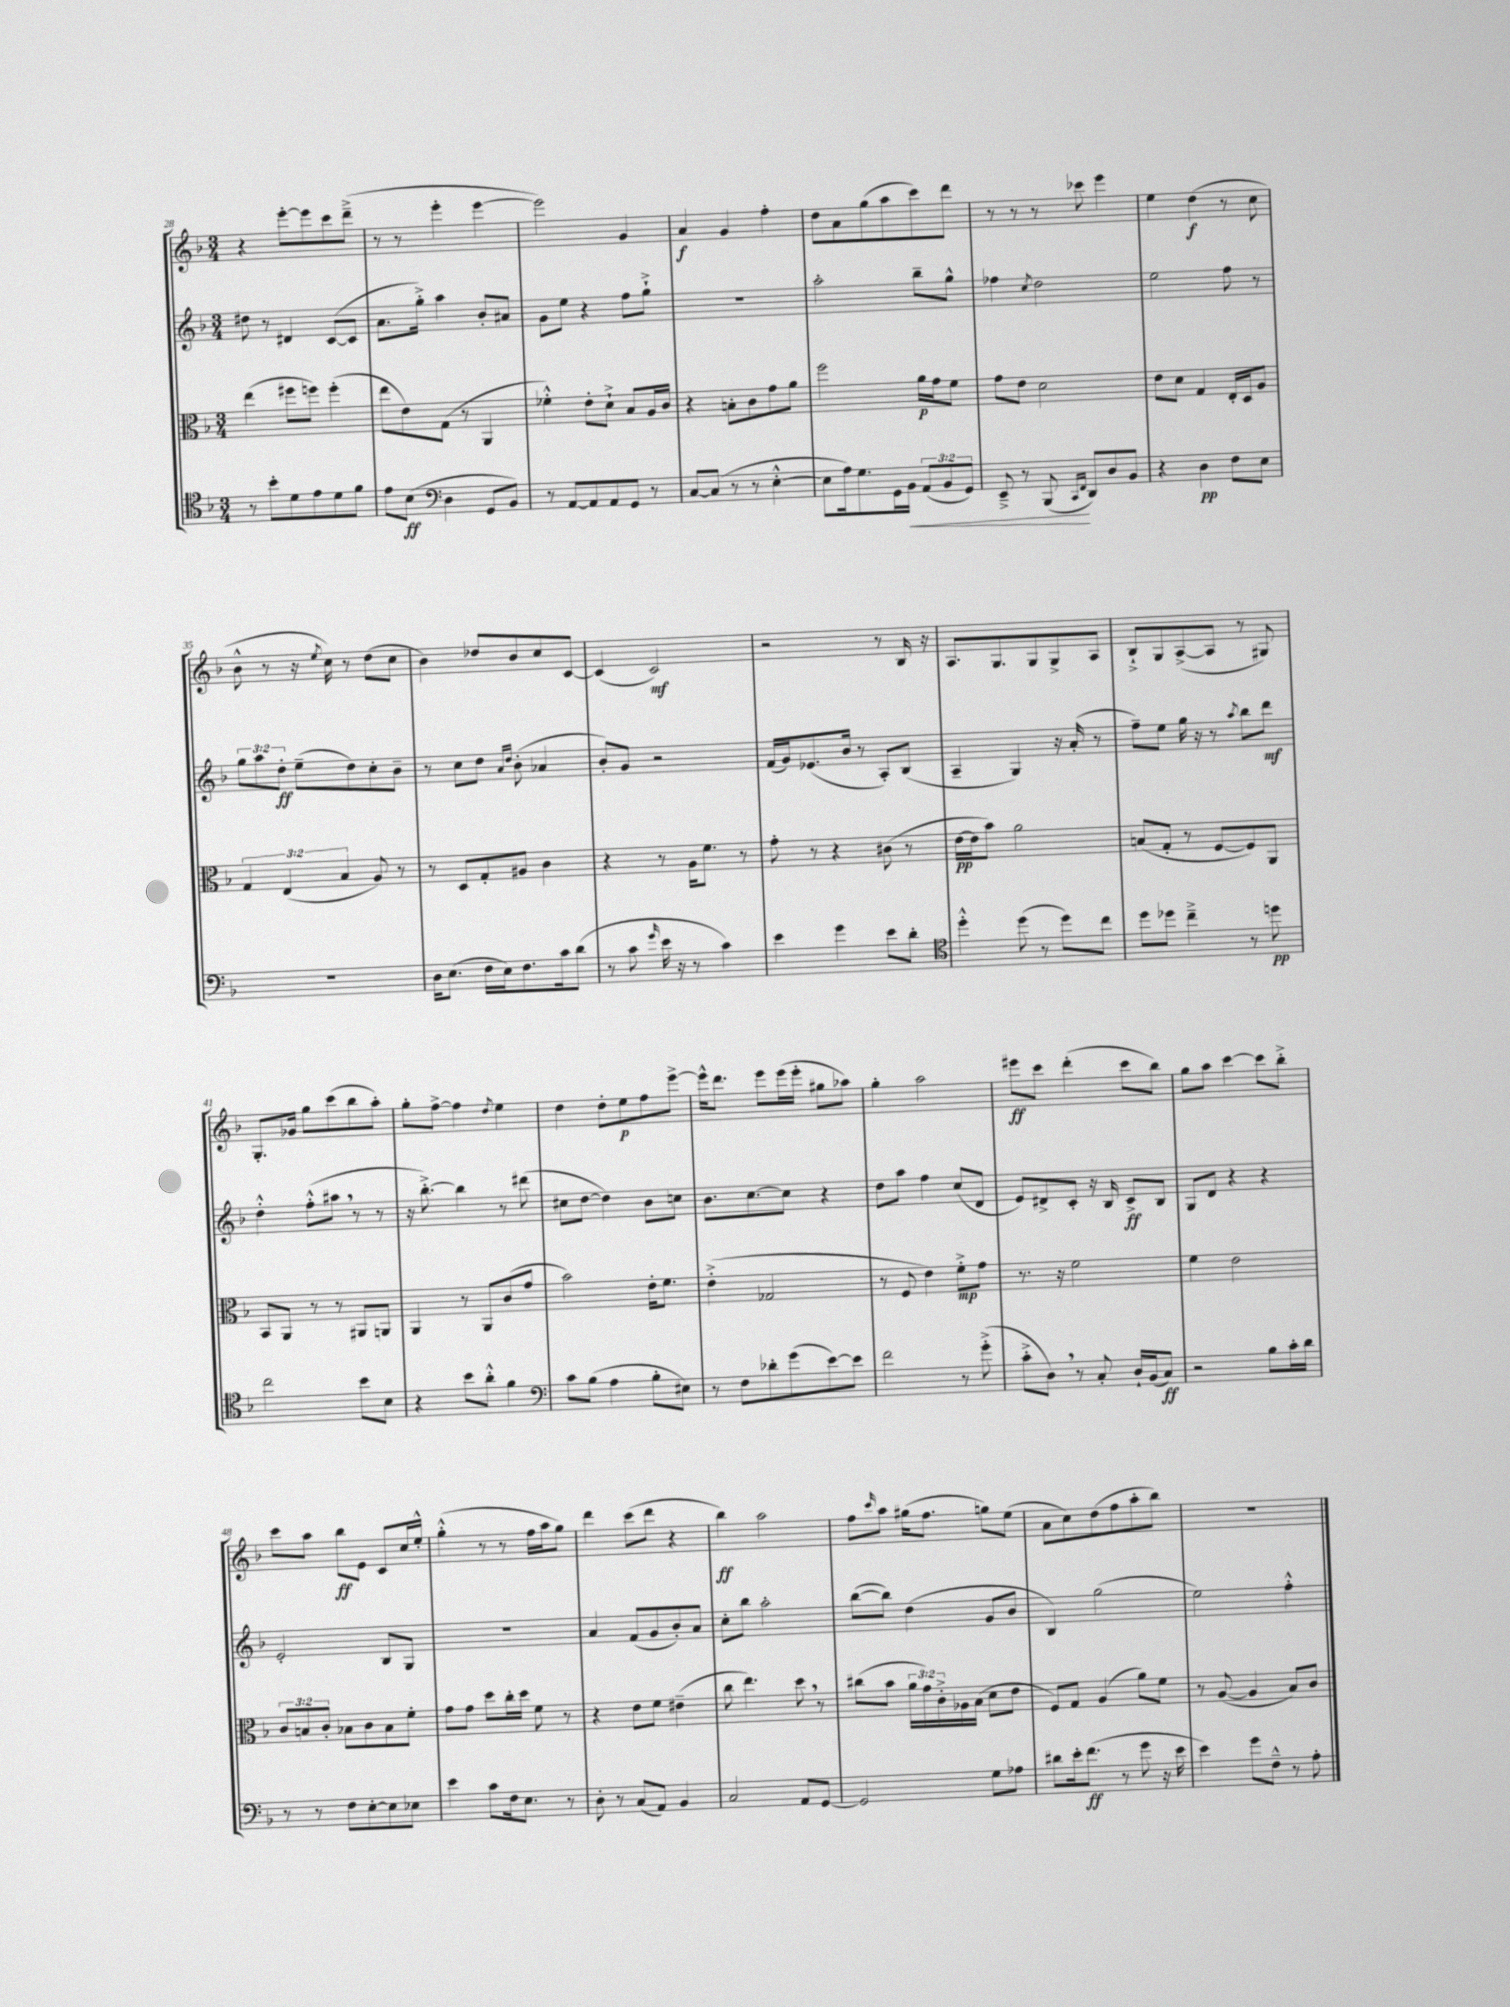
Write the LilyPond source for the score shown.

<<
\new StaffGroup <<
\new Staff = "s0" {
    \clef treble \key f \major \numericTimeSignature \time 3/4
    r4 e'''8~-. e'''8 c'''8 d'''8--->( |
    r8 r8 e'''4-. e'''4~ |
    e'''2) g'4 |
    a'4\f g'4 f''4-. |
    d''8 a'8 g''8( a''8 c'''8) d'''8 |
    r8 r8 r8 ces'''8 e'''4 |
    e''4 d''4\f( r8 c''8 |
    bes'8-^ r8 r16 \acciaccatura { e''8 } c''16) r8 d''8( c''8 |
    bes'4) des''8 bes'8 c''8 c'8~ |
    c'4( c'2\mf) |
    r2 r8 bes16 r16 |
    a8. g8. g8 g8-> a8 |
    bes8-!-> g8 a8~->( a8 r8 gis8) |
    g8.-. ges'16 g''8 c'''8( bes''8 a''8-.) |
    g''8-. f''8~-> f''4 \acciaccatura { d''8 } e''4 |
    d''4 d''8-. e''8\p f''8 e'''8~-> |
    e'''16-^ d'''8. e'''8 e'''16( e'''16-. gis''8 aes''8) |
    g''4-. a''2 |
    eis'''8\ff c'''8 d'''4-.( c'''8 bes''8) |
    g''8 a''8 c'''4~ c'''8 bes''8-.-> |
    c'''8 a''8 bes''8\ff e'8 c'8 c''16 e''16-.-^ |
    g''4-.-^( r8 r8 f''16 a''16 g''8) |
    d'''4 c'''8( d'''8 r4 |
    bes''4\ff) a''2 |
    f''8 \grace { c'''16 } a''8 gis''16( f''8. g''8) e''8( |
    a'8 c''8) d''8( f''8 a''8-. bes''8) |
    R2. \bar "|." |
}
\new Staff = "s1" {
    \clef treble \key f \major \numericTimeSignature \time 3/4 \override Staff.TupletNumber.text = #tuplet-number::calc-fraction-text
    dis''8 r8 dis'4 c'8~( c'8 |
    a'8. g''16-.->) a''4 bes'8-. ais'8 |
    g'8 e''8 r4 f''8 g''8-!-> |
    R2. |
    a''2-. bes''8-- g''8-^ |
    fes''4 \acciaccatura { c''8 } d''2 |
    e''2 f''8 r8 |
    \tuplet 3/2 { g''8 a''8 d''8-.\ff } e''8--( d''8) c''8-. bes'8-- |
    r8 c''8 d''8 \grace { a'16 d''16 } bes'8-.( aes'4 |
    bes'8-.) g'8 r2 |
    f'16( g'16) ees'8.( bes'16 r8 a8-.) bes8( |
    a4-- g4) r16 a'16-.( r8 |
    f''8--) e''8 g''16 r16 r8 \acciaccatura { a''8 } bes''8 d'''8\mf |
    d''4-.-^ f''8-.-^( ais''8 \breathe r8 r8 |
    r16 bes''8.~-.->) bes''4 r8 dis'''8( |
    cis''8 d''8~ d''4) bes'8 c''8 |
    bes'8. c''8.~ c''8 r4 |
    d''8 a''8 f''4 c''8( d'8 |
    e'8) dis'8-> c'8-. r16 bes16 c'8->\ff bes8 |
    g8 d'8 r4 r4 |
    e'2-. bes8 g8 |
    R2. |
    a'4 f'8( g'8 bes'8-.) a'8 |
    c''8-. bes''8 a''2-. |
    bes''8~( bes''8) d''4( g'8 bes'8 |
    bes4) g''2( |
    e''2) f''4-.-^ \bar "|." |
}
\new Staff = "s2" {
    \clef alto \key f \major \numericTimeSignature \time 3/4 \override Staff.TupletNumber.text = #tuplet-number::calc-fraction-text
    e''4( fis''8 f''8) f''4-.( |
    e''8 e'8) g8( r8 a,4 |
    fes'4-.-^) e'8-. d'8-!-> bes8 a16 c'16 |
    r4 b8-. c'8 g'8 a'8 |
    f''2 a'16\p g'16 f'8 |
    g'8 e'8 d'2 |
    e'8 d'8 g4 e16-. d16 a8 |
    \tuplet 3/2 { g4 e4( bes4 } a8) r8 |
    r8 d8 g8-. ais8 c'4 |
    r4 r8 a16 f'8. r8 |
    g'8-. r8 r4 cis'8( r8 |
    e'16~\pp e'16 bes'8) a'2 |
    b8( g8-. r8 f8~ f8) a,8 |
    bes,8 a,8 r8 r8 ais,8 a,8 |
    a,4 r8 a,8 c'8( g'8 |
    bes'2) e'16-. f'8. |
    e'4-.->( ges2 |
    r8 f8 e'4) f'8-.->\mp g'8 |
    r8. r16 f'2 |
    f'4 e'2 |
    \tuplet 3/2 { c'8 b8 c'8-. } bes8 c'8 bes8 f'8-. |
    g'8 g'8 d''8 c''16-. d''16 f'8 r8 |
    r4 e'8 f'8 eis'4--( |
    c''8 e''4.) d''8 \breathe r8 |
    cis''8( bes'8 \tuplet 3/2 { a'16 g'16) c'16-.-> } aes16 bes16( d'8 e'8 |
    f8) g8 a4( a'8) f'8 |
    r8 a8~( a4 bes8) c'8 \bar "|." |
}
\new Staff = "s3" {
    \clef tenor \key f \major \numericTimeSignature \time 3/4 \override Staff.TupletNumber.text = #tuplet-number::calc-fraction-text
    r8 bes'8-. d'8 e'8 d'8 f'8 |
    e'8 bes8\ff( \clef bass d4 g,8 bes,8) |
    r8 a,8~ a,8 a,8 g,8 r8 |
    c8~ c8( r8 r8 e4~-.-^ |
    e8 a16) g8. g,16 bes,16\< \tuplet 3/2 { a,8( bes,8 g,8) } |
    e,8---> r8 bes,,8\!( \grace { c,16 f,16 } d,8) d8 bes,8 |
    r4 d4\pp f8 e8 |
    R2. |
    d16 e8.( f16 e16) f8. c'16 d'8( |
    r8 c'8 \grace { g'16 } e'16 r16 r8 c'4) |
    e'4 g'4 e'8 d'8-. |
    \clef tenor d''4-.-^ d''8( r8 d''8) c''8 |
    d''8 des''8 c''4---> r8 d''8\pp |
    c''2 bes'8 bes8 |
    r4 bes'8 a'8-.-^ f'4 |
    \clef bass c'8 bes8( a4 bes8-. eis8) |
    r8 f8 des'8-. g'8( e'8~) e'8 |
    f'2 r8 g'8-.->( |
    c'8-.-> d8) \breathe r8 c8-. d16-! bes,16( c8\ff) |
    r2 bes8 c'16-. d'16 |
    r8 r8 f8 e8~-. e8 ees8 |
    e'4 c'8 f16 e8. r8 |
    d8-. r8 c8( a,8) bes,4 |
    c2 a,8 g,8~ |
    g,2 g8 aes8 |
    dis'8 e'16-. f'8.\ff( r8 g'8 r16 e'16 |
    e'4) g'8 f8---^ r8 a8-. \bar "|." |
}
>>
>>
\layout { \context { \Score currentBarNumber = #28 } }
